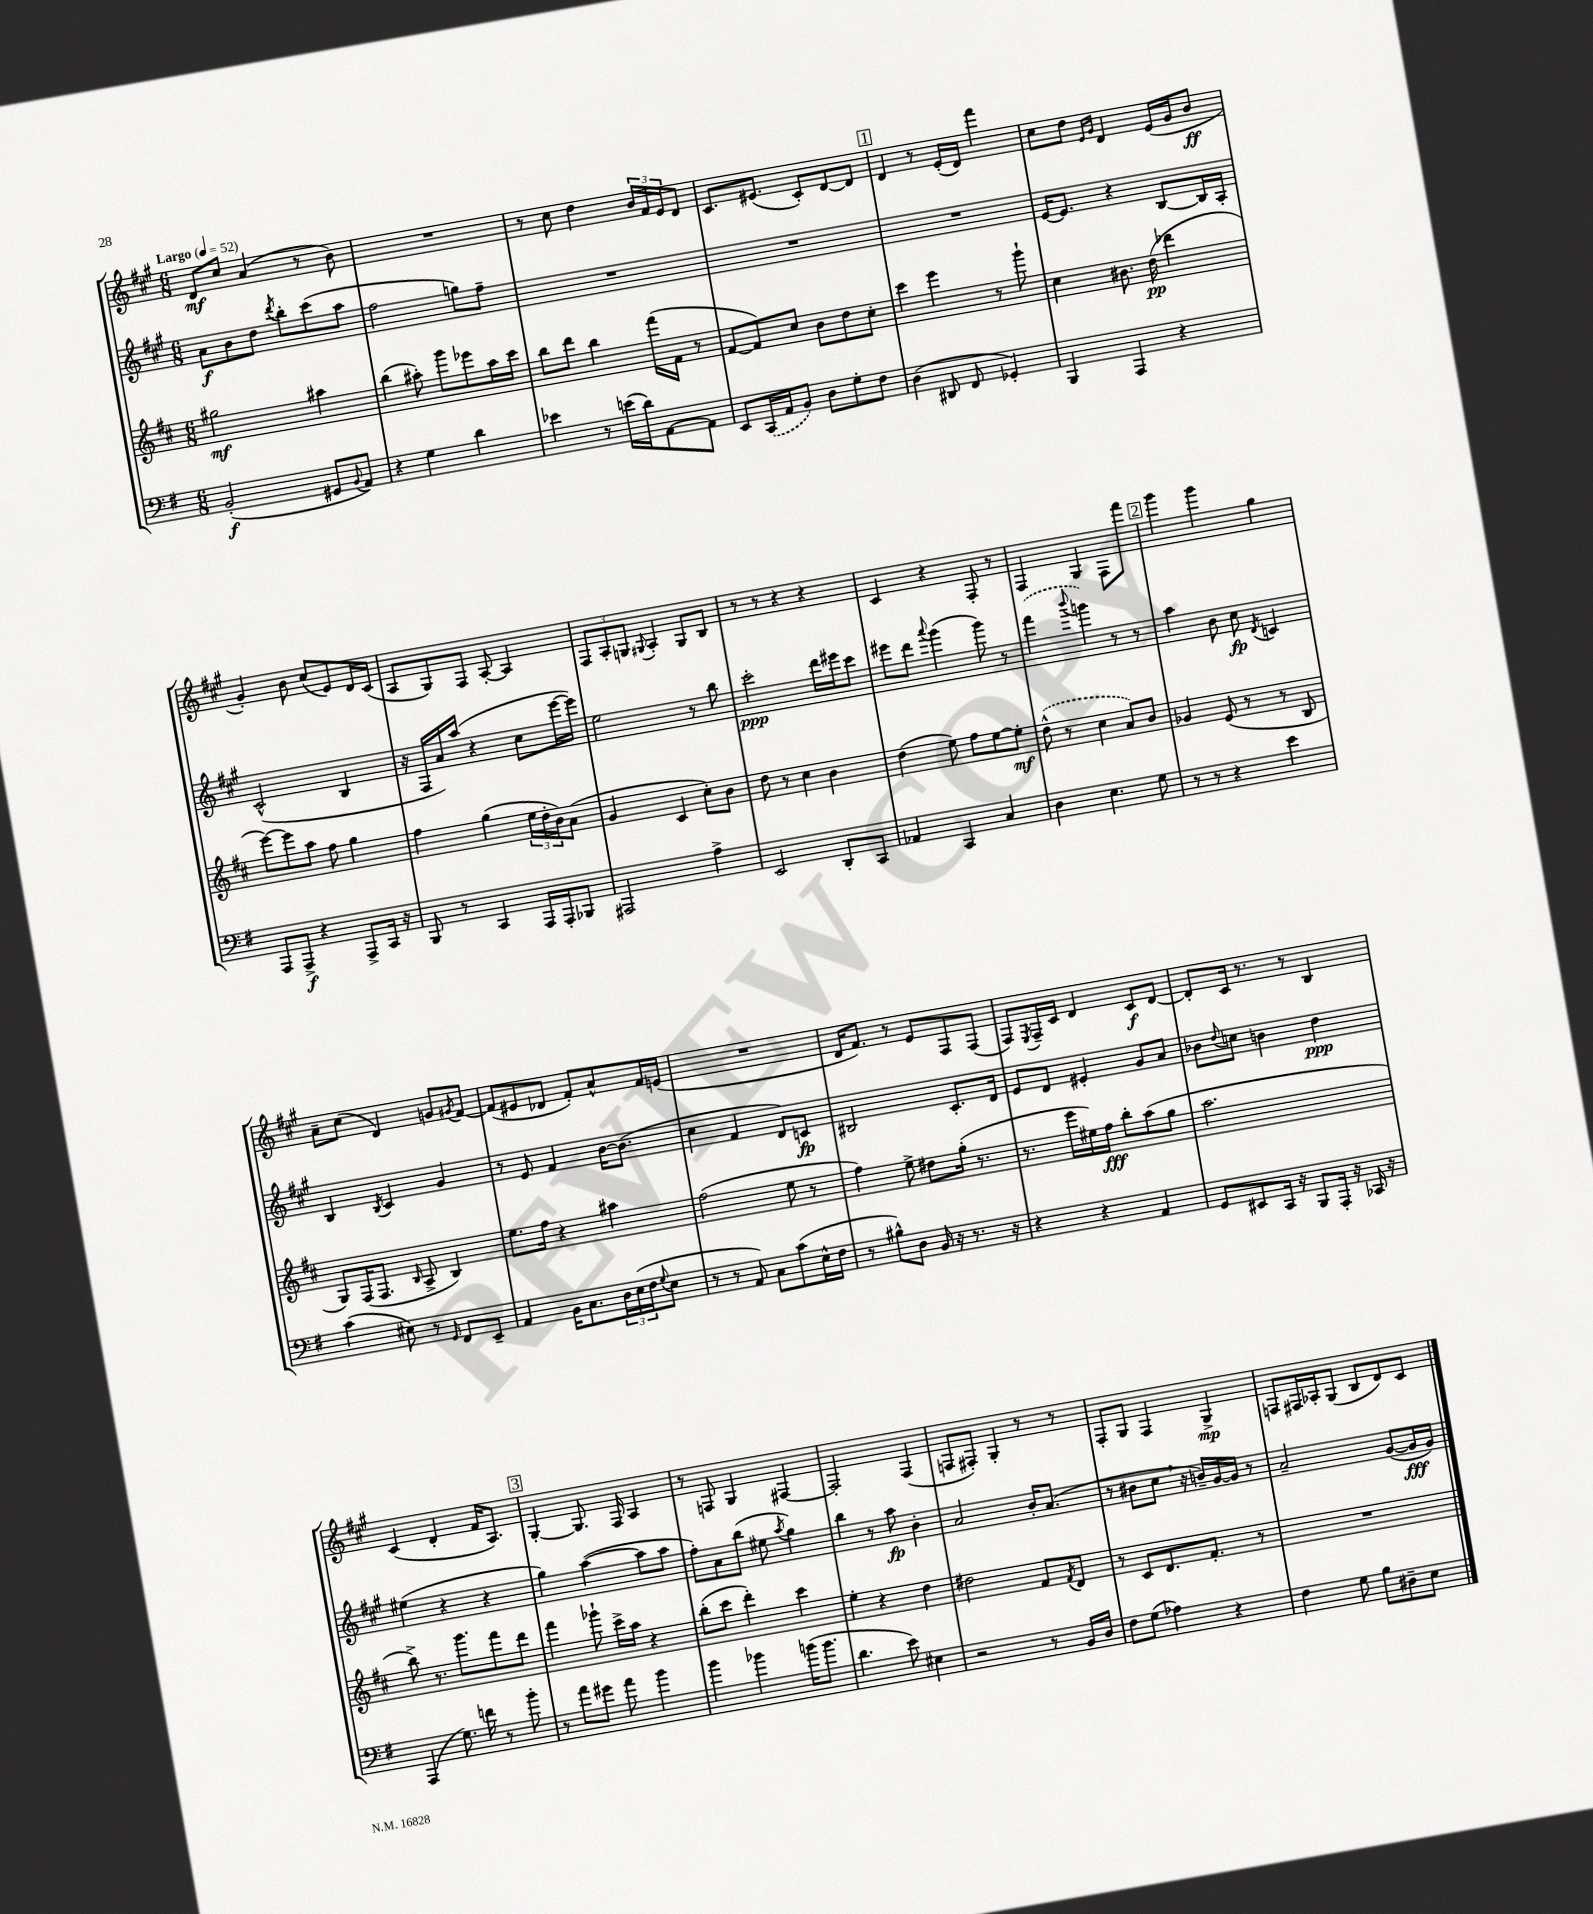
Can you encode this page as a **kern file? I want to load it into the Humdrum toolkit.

**kern	**kern	**kern	**kern
*staff4	*staff3	*staff2	*staff1
*clefF4	*clefG2	*clefG2	*clefG2
*k[f#]	*k[f#c#]	*k[f#c#g#]	*k[f#c#g#]
*M6/8	*M6/8	*M6/8	*M6/8
*MM52	*MM52	*MM52	*MM52
(2BB'/	2gg#\	8a\L	8d/L
.	.	8b\	8cc#/J
.	.	8dd\J	(4a/
.	.	8qddd/	.
.	.	8bb'\L	.
8GG#/L	4aa#\	(8ccc#\	8r
8qqBB/	.	.	.
8AA/J)	.	8aa\J	8b\)
=	=	=	=
4r	(4bb\	2ff#\	2.r
4G\	8aa#'\)	.	.
.	8ggg\L	.	.
4d\	8eee-\	8gg\L)	.
.	16aa#\L	8ff#~\J	.
.	16ccc#\JJ	.	.
=	=	=	=
4e-\	8bb\L	2.r	8r
.	8ddd\J	.	8cc#\
8r	4bb\	.	4dd\
(16e\LL	.	.	.
16d\J)	.	.	.
[8AA\	(16fff#\LL	.	24b/LL
.	.	.	24f#/
.	16f#\JJ	.	.
.	.	.	24e/J
8AA\]J	8r	.	8d/J
=	=	=	=
8EE/L	[8f#/L	2.r	8.c#/L
(16CC/L	8f#/])	.	.
16AA/J	.	.	(8.e#/J
8BB/J)	8cc#/J	.	.
8D\L	8b\L	.	8c#'/L)
8G'\	8dd\	.	[8d/
8F#\J	8cc#'\J	.	8d/]J
=	=	=	=
(4D\	4ccc#\	2.r	4d/
8DD#/	4eee\	.	8r
8FF#/	.	.	(16e'/LL
.	.	.	16d/JJ)
4GG-'/)	8r	.	4fff#\
.	8ggg`\	.	.
=	=	=	=
4BBB/	4cc#\	[16e/LK	8cc#\L
.	.	8.e/]J	.
.	.	.	8dd\J
.	.	.	16qqe/LL
.	.	.	16qqg#/JJ
4AAA/	8.b#\	4r	4d/
.	(16dd\	.	.
4r	4ddd-\	[8B/L	(16e/LL
.	.	.	16g#/J
.	.	16B/]L	8b/J
.	.	16A'/JJ	.
=	=	=	=
8AAA/L	[8eee\L)	(2c#^^/	4g#'/)
8AAA^/J	8eee\]	.	.
4r	8aa\J	.	8b\
.	8ff#\	.	(8cc#/L
8AAA^/L	4gg\	4B/	8e/)
16CC/Jk	.	.	16d/L
16r	.	.	(16c#/JJ
=	=	=	=
8BBB/	4ff#\	16r	8A/L
.	.	16F#/LL	.
8r	.	16a/)	8G#/)
.	.	(16aa/JJ	.
4CC/	(4gg\	4r	8F#/J
.	.	.	[8A'/
16AAA/LL	24ee\LL	8cc#\L	4A/]
.	24dd'\	.	.
16AAA'/J	.	.	.
.	24b\J)	.	.
8BBB-/J	(8a\J	[16eee\L	.
.	.	16eee\]JJ)	.
=	=	=	=
2AAA#/	4g/	2ee\	12F#/L
.	.	.	12A'/
.	.	.	12G/J
.	.	.	8qqG#/
.	4c#/	.	4A'/
4A^\	8cc#'\L)	8r	8G#/L
.	8b\J	8bb\	8B/J
=	=	=	=
2EE/	8dd\	2ccc#'\	8r
.	8r	.	8r
.	4cc#\	.	4r
8DD'/L	4b\	16ddd\LL	4r
.	.	16eee#\J	.
8CC/J	.	8ccc#\J	.
=	=	=	=
4AA-/	(4dd\	8eee#\L	4c#/
.	.	8ddd\J	.
.	.	8qqaaa/	.
4CC/	8ee\)	(4ggg#\	4r
.	8ff#\L	.	.
4C/	[8ee\	8ggg#\)	8F#'/
.	8ee'\]J	8r	8r
=	=	=	=
4D\	(8dd^^\	(4fff#\	4F#/
.	8r	.	.
.	.	8qqbbb/	.
4.E\	4cc#\	4ggg\)	4G#/
.	8a/L)	8r	8F#\L
8G\	8b/J	8r	8fff#\J
=	=	=	=
8r	4g-/	4aa\	4ggg#\
8r	.	.	.
4r	(8e/	8b\	4ggg#\
.	8r	8cc#\	.
.	.	8qd/	.
4e\	8r	4c/	4gg#\
.	8B/	.	.
=	=	=	=
(4c\	8G/L)	4B/	8a~\L
.	(16F#/K	.	(8cc#\J
.	8.F#/J	.	.
.	.	8qB/	.
8E#\)	.	4c#/	4d/)
.	16qqB/	.	.
8r	8A^/	.	.
16qqGG/	.	.	.
8FF#/L	4B/)	4g#/	8g/L
.	.	.	8qg#/
8EE~/J	.	.	[8f#/J
=	=	=	=
4AA/	8.ee\L	8r	(8f#/]L
.	.	8e/	8e#/
.	16ff#\Jk	.	.
16BB\LK	4r	4f#/	8d-/J
8.C\	.	.	.
.	.	.	8f#'/L)
24D\L	4aa#\	[16b\LK	8a^^/
(24E\	.	.	.
.	.	(8.b\]J	.
24F#\J	.	.	.
8qqG/	.	.	.
8E\J	.	.	16f#/L
.	.	.	(16e/JJ
=	=	=	=
8r	(2ff#\	4cc#\	2.r
8r	.	.	.
8AA/)	.	4f#/	.
8C\L	.	.	.
(8c\	8ee\	8d/L)	.
16E^^\L	8r	8c/J	.
16F#\JJ	.	.	.
=	=	=	=
8r	4ff#\)	2B#/	16d/LK
.	.	.	8.f#/J)
8B#^^\L)	.	.	.
8D\J	8ee^\	.	8r
16BB/	8dd#\L	.	8e/L
16r	.	.	.
8.r	(16gg'\Jk	8.c#'/L	8F#/
.	8.r	.	.
.	.	.	(8F#/J
16r	.	16d/Jk	.
=	=	=	=
4r	8.r	8e/L	8F#/L)
.	.	.	8qE/
.	.	8d/J	16F#~/L
.	16eee\LL	.	16c#/JJ
4r	16ee#\)	4e#'/	4d/
.	16ff#\JJ	.	.
.	8bb'\L	.	.
4AA/	(8aa\	8g#/L	8c#/L
.	8gg\J	8a/J	[8d/J
=	=	=	=
8GG/L	2.aa\	8b-\L	8d'/]L
.	.	8qqdd/	.
8EE#/	.	8cc\J	16c#/Jk
.	.	.	8.r
16CC/Jk	.	4b\	.
16r	.	.	.
8BBB/L	.	.	8r
16AAA'/Jk	.	4dd\	4B/
16r	.	.	.
16CC-/	.	.	.
16r	.	.	.
=	=	=	=
(4AAA/	8bb^\)	(4ee#\	(4c#/
.	8.r	.	.
8.G\)	.	4r	4d'/
.	8.ggg\L	.	.
16f\	.	.	.
8r	8fff#\	4r	16f#/LK
.	.	.	8.A/J)
8b'\	8ddd\J	.	.
=	=	=	=
8r	4fff#\	4gg#\)	[4G#'/
8a\L	.	.	.
8g#\J	8ggg-`\	([4aa\	8.G#/]
8a\	16ccc#^\LL	.	.
.	16aa\JJ	.	16F#/
4b\	4r	8aa\]L	4A/
.	.	8aa\J	.
=	=	=	=
4b\	(8bb'\L	8ff#'\L)	8r
.	8ccc#\J	8a\	8F/
4b-\	4ddd'\)	(8bb\J	4G#/
.	.	8ee#\	.
.	.	8qaa/	.
(16b\LK	4ccc#\	4gg#\)	[4F#/
8.b\J	.	.	.
=	=	=	=
4.d\	4ee'\	4bb\	2F#'/]
.	4r	8r	.
8e\)	.	8aa\	.
4E#\	4dd\	4b'\	(4F#/
=	=	=	=
2r	2dd#\	2a/	8F/L
.	.	.	8F#'/J)
.	.	.	4G#'/
8r	8f#/L	16b'/LK	8r
.	.	(8.a/J	.
.	8qf#/	.	.
16BB/LL	8d/J	.	8r
16D/JJ	.	.	.
=	=	=	=
8F#\L	8r	8r	8F#'/L
(8G\J	8c#/L	8b#\L	8G#/J
4A-\)	8.d/	8cc#\J	4F#/
.	.	16r	.
.	8.f#'/J	16b~/LL)	.
4r	.	[16g#/	4G#^/
.	.	16g#/]JJ	.
.	8r	8r	.
=	=	=	=
4F#\	2.r	2a~/	8F/L
.	.	.	16F#/L
.	.	.	16A-'/J
8G\	.	.	(8G#/J
8B\L	.	.	8B/L
8D#~\	.	([8g#/L	8d/)
8E\J	.	16g#/]L	8c#/J
.	.	16g#/JJ)	.
==	==	==	==
*-	*-	*-	*-
